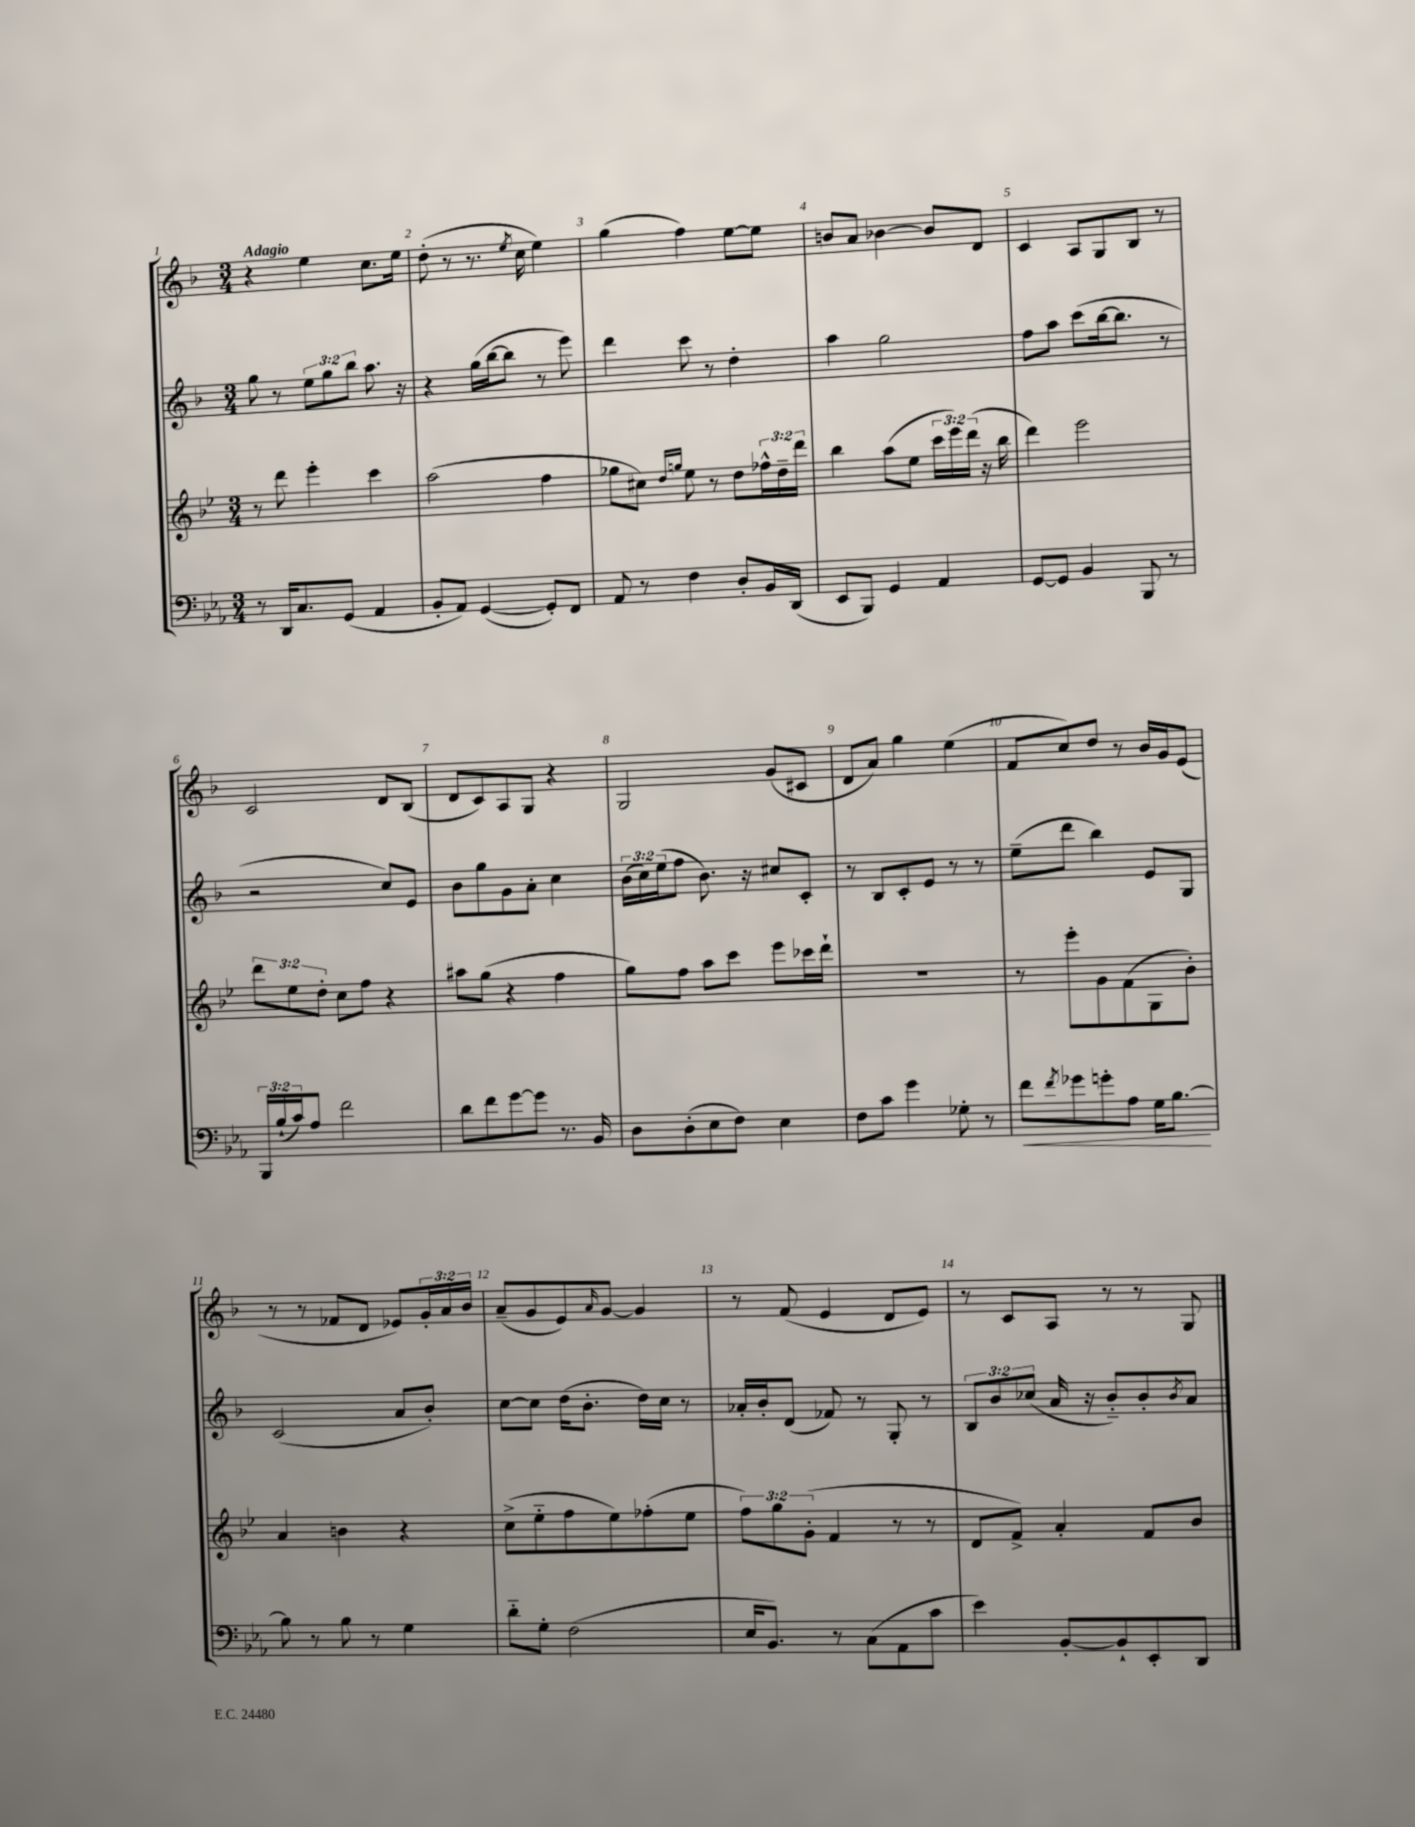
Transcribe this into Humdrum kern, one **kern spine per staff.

**kern	**dynam	**kern	**kern	**kern
*part4	*part4	*part3	*part2	*part1
*staff4	*staff4	*staff3	*staff2	*staff1
*clefF4	*	*clefG2	*clefG2	*clefG2
*k[b-e-a-]	*	*k[b-e-]	*k[b-]	*k[b-]
*M3/4	*	*M3/4	*M3/4	*M3/4
=1	=1	=1	=1	=1
!	!	!	!	!LO:TX:a:B:t=Adagio
8r	.	8r	8gg\	4r
16DD/KL	.	8ddd\	8r	.
8.C/	.	.	.	.
.	.	4eee-'\	12ee\L	4ee\
.	.	.	12gg\	.
(8GG/J	.	.	.	.
.	.	.	12bb-\J	.
4AA-/	.	4ccc\	8.aa\	8.cc\L
.	.	.	16r	16ee\Jk
=2	=2	=2	=2	=2
8BB-'/L	.	(2aa\	4r	(8dd'\
8AA-/J)	.	.	.	8r
([4GG/	.	.	(16gg\LL	8.r
.	.	.	[16bb-\J	.
.	.	.	8bb-\J]	.
.	.	.	.	8qee/
.	.	.	.	16cc\
8GG'/L])	.	4ff\	8r	4ee\)
8FF/J	.	.	8eee\)	.
=3	=3	=3	=3	=3
8AA-/	.	8gg-X\L	4ddd\	(4gg\
8r	.	8cc#X\J)	.	.
.	.	16qqdd/LL	.	.
.	.	16qqggn/JJ	.	.
4F\	.	8ee-\	8ccc\	4ff\)
.	.	8r	8r	.
8D'/L	.	8dd\L	4dd'\	[8ee\L
16BB-/L	.	24ff-X^^\L	.	8ee\J]
.	.	24dd~\	.	.
(16DD/JJ	.	.	.	.
.	.	24ddd\JJ	.	.
=4	=4	=4	=4	=4
8EE-/L	.	4bb-\	4aa\	8bn/L
8BBB-/J)	.	.	.	8a/J
4GG/	.	(8aa\L	2gg\	[4b-X\
.	.	8ee-\J	.	.
4AA-/	.	24ccc\LL	.	8b-/L]
.	.	24eee-\)	.	.
.	.	(24ddd\JJ	.	.
.	.	16r	.	8d/J
.	.	16bb-\	.	.
=5	=5	=5	=5	=5
[8GG/L	.	4ddd\)	8ff\L	4c/
8GG/J]	.	.	8aa\J	.
4BB-/	.	2eee-\	(8ccc\L	8A/L
.	.	.	[16bb-\k	8G/
.	.	.	8.bb-\J]	.
8BBB-/	.	.	.	8B-/J
8r	.	.	8r	8r
!!LO:LB:g=z
=6	=6	=6	=6	=6
24BBB-/LL	.	12ddd\L	2r	2c/
(24B-`/	.	.	.	.
24c/J)	.	12ee-\	.	.
8A-/J	.	.	.	.
.	.	12dd'\J	.	.
2f\	.	8cc\L	.	.
.	.	8ff\J	.	.
.	.	4r	8cc/L)	8d/L
.	.	.	8e/J	(8B-/J
=7	=7	=7	=7	=7
8d\L	.	8aa#X\L	8b-\L	8d/L
8f\	.	(8gg\J	8gg\	8c/)
[8g\	.	4r	8g\	8A/
8g\J]	.	.	8a'\J	8G/J
8.r	.	4ff\	4cc\	4r
16BB-/	.	.	.	.
=8	=8	=8	=8	=8
8D\L	.	8gg\L)	(24b-\LL	2G/
.	.	.	24cc\)	.
.	.	.	(24ee\J	.
(8D'\	.	8ff\J	8ff\J	.
8E-\	.	8aa\L	8.b-\)	.
8F\J)	.	8ccc\J	.	.
.	.	.	16r	.
4E-\	.	8eee-\L	8cc#X/L	(8g/L
.	.	16ccc-X\L	8c'/J	8c#X/J
.	.	16ddd`\JJ	.	.
=9	=9	=9	=9	=9
8F\L	.	2.r	8r	8d/L
8c\J	.	.	8B-/L	8a/J)
4g\	.	.	8c'/	4gg\
.	.	.	8e/J	.
8G-X'\	.	.	8r	(4ee\
8r	.	.	8r	.
=10	=10	=10	=10	=10
!	!LO:HP:b	!	!	!
8f\L	<	8r	(8ee~\L	8f/L
8qf/	.	.	.	.
8g-X\	.	8eee-'\L	8ddd\J	8cc/)
8gn'\	.	8g\	4bb-\)	8dd/J
8A-\J	.	(8f\	.	8r
16G\KL	.	8G\	8e/L	16b-/LL
[8.B-\J	.	.	.	16g/J
.	.	8b-'\J)	8G/J	(8e/J
.	[	.	.	.
!!LO:LB:g=z
=11	=11	=11	=11	=11
8B-\]	.	4a/	(2c/	8r
8r	.	.	.	8r
8B-\	.	4bn\	.	8f-X/L
8r	.	.	.	8d/J
4G\	.	4r	8a/L	8e-X/L)
.	.	.	8b-'/J)	24g'/L
.	.	.	.	24a/
.	.	.	.	24b-/JJ
=12	=12	=12	=12	=12
8d\L	.	(8cc^\L	[8cc\L	(8a~/L
8G'\J	.	8ee-\	8cc\J]	8g/
(2F\	.	8ff\	(16dd\KL	8e/)
.	.	.	8.b-'\J	.
.	.	.	.	16qqa/
.	.	8ee-\)	.	[8g/J
.	.	(8ff-X'\	16dd\LL)	4g/]
.	.	.	16cc\JJ	.
.	.	8ee-\J	8r	.
=13	=13	=13	=13	=13
16E-/KL	.	12ff\L)	16a-X'/LL	8r
8.BB-/J)	.	.	16b-'/J	.
.	.	12gg\	.	.
.	.	.	(8d/J	(8f/
.	.	(12g'\J	.	.
8r	.	4f/	8f-X/)	4e/
(8C\L	.	.	8r	.
8AA-\	.	8r	8G'/	8d/L
8c\J	.	8r	8r	8e/J)
=14	=14	=14	=14	=14
4e-\)	.	8d/L	12B-/L	8r
.	.	.	12b-/	.
.	.	8f^/J)	.	8c/L
.	.	.	(12cc-X/J	.
[8BB-'/L	.	4a'/	16a/	8A/J
.	.	.	16r	.
8BB-`/]	.	.	8b-/L)	8r
8EE-'/	.	8f/L	8b-'/	8r
.	.	.	8qb-/	.
8DD/J	.	8b-/J	8a/J	8G/
==	==	==	==	==
*-	*-	*-	*-	*-
